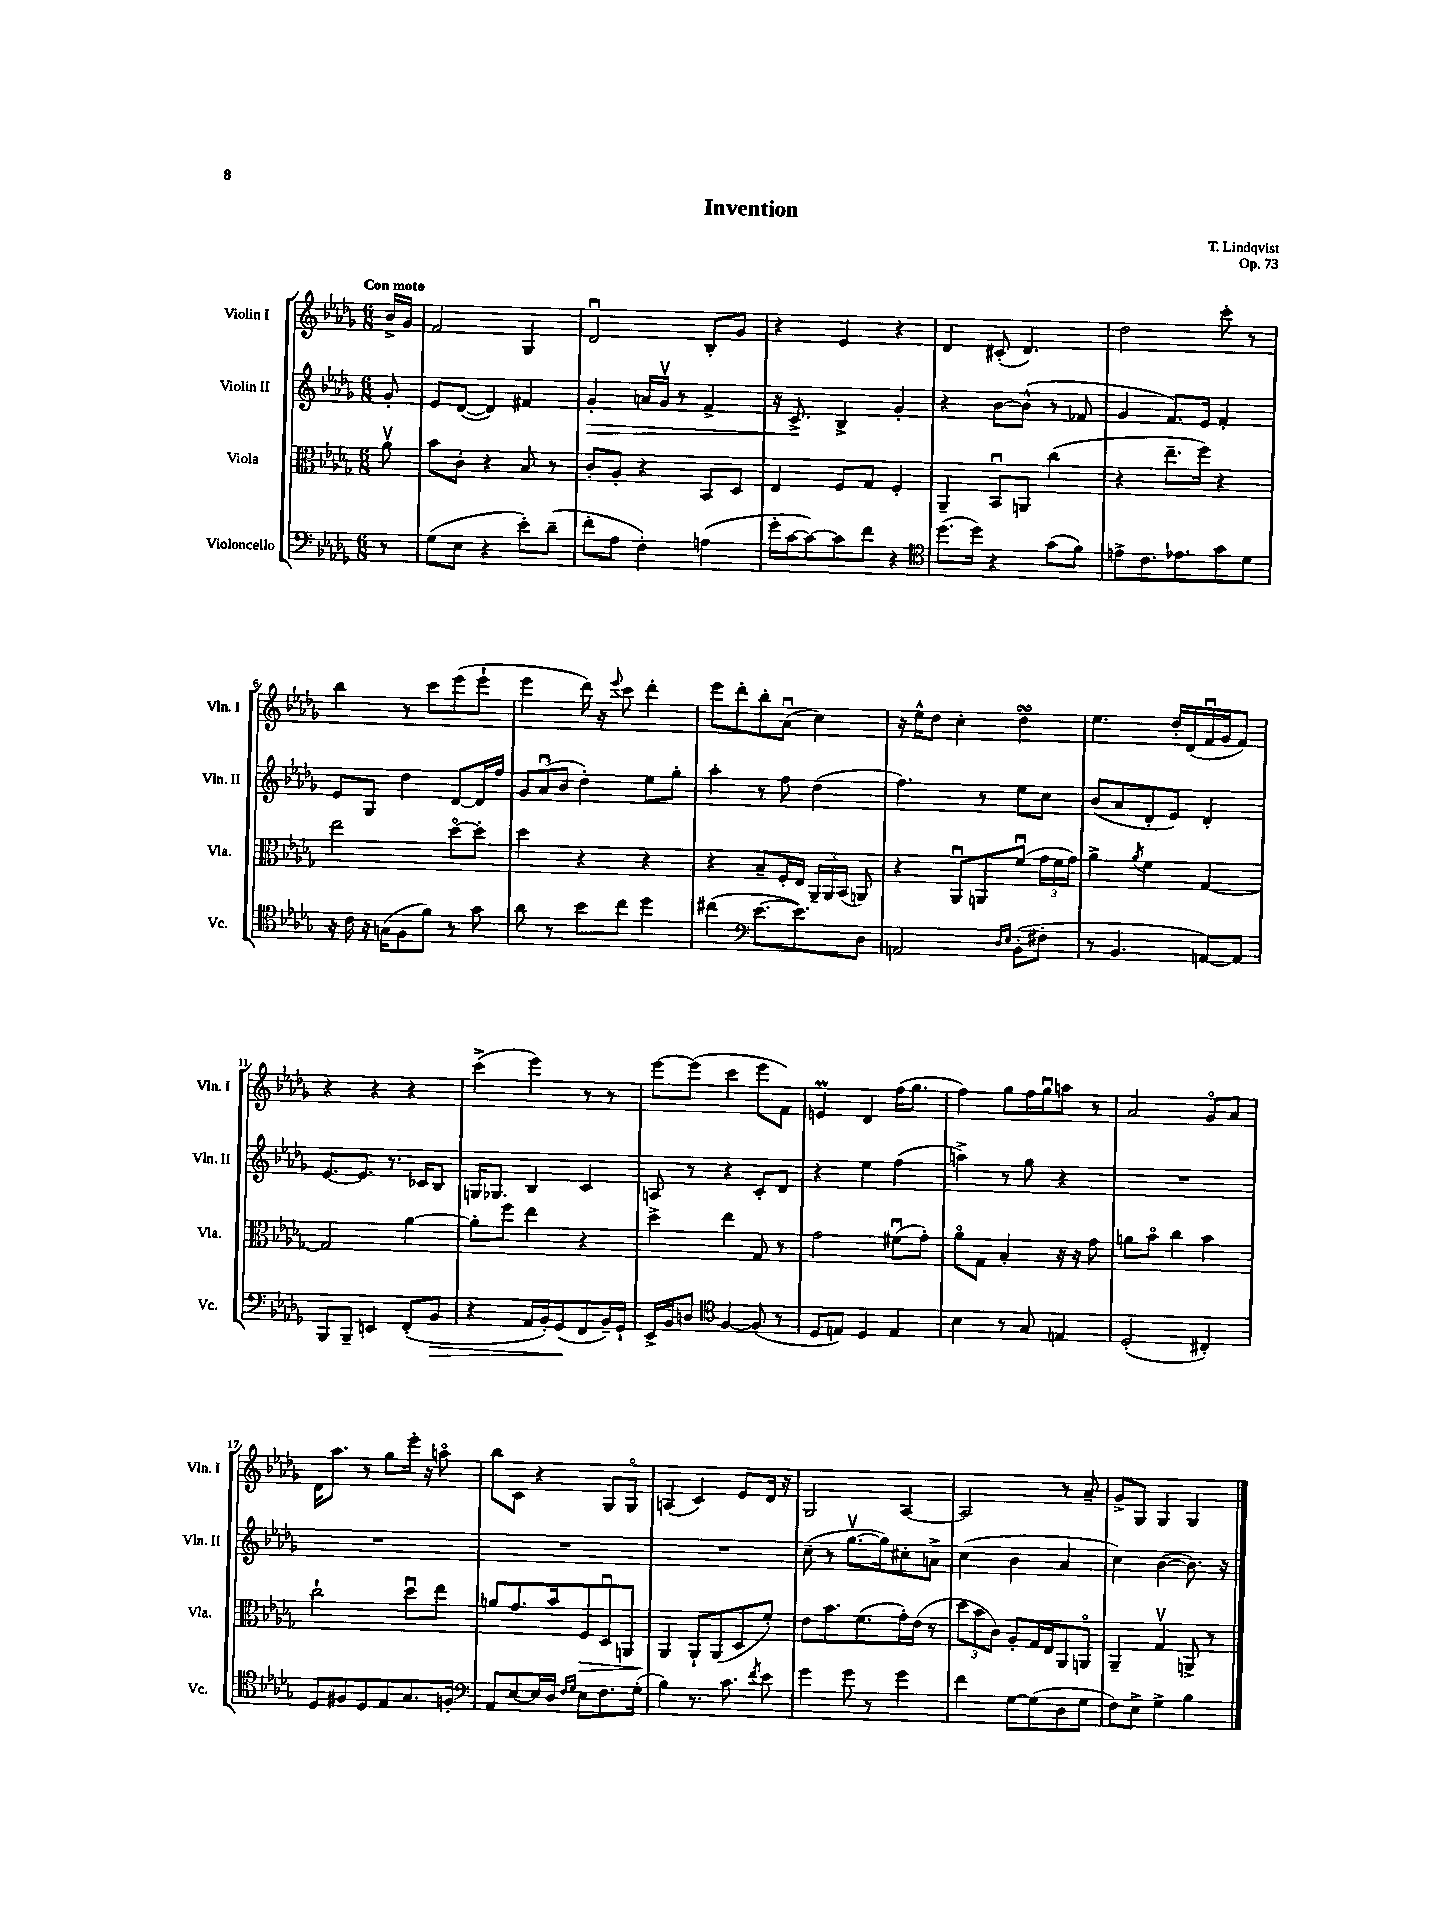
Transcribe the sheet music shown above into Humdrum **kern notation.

**kern	**kern	**kern	**kern
*staff4	*staff3	*staff2	*staff1
*clefF4	*clefC3	*clefG2	*clefG2
*k[b-e-a-d-g-]	*k[b-e-a-d-g-]	*k[b-e-a-d-g-]	*k[b-e-a-d-g-]
*M6/8	*M6/8	*M6/8	*M6/8
8r	8a-v\	8g-'/	16b-^/LL
.	.	.	16g-/JJ
=	=	=	=
(8G-\L	8b-\L	8e-/L	2f/
8E-\J	8c'\J	([8d-/J	.
4r	4r	4d-/])	.
8e-'\L)	8B-/	4f#/	4G-/
(8d-~\J	8r	.	.
=	=	=	=
8f'\L	8c'/L	4g-'/	2d-u/
8A-\J	8A-'/J	.	.
4F'\)	4r	16a/LL	.
.	.	16g-v/JJ	.
.	.	8r	.
(4A\	8BB-/L	4f^/	8B-'/L
.	8D-/J	.	8g-/J
=	=	=	=
16g-'\LL	4E-/	16r	4r
[16c\J	.	8.c^/	.
8c\_)	.	.	.
8c\]	8F/L	4B-^/	4e-/
8f\J	8G-/J	.	.
4r	4F'/	4g-'/	4r
=	=	=	=
*clefC4	*	*	*
(8.dd-\L	4AA-~/	4r	4d-/
16dd-\Jk)	.	.	.
4r	8BB-u/L	[8b-\L	(8c#'/
.	8AA/J	(8b-^^\]J	4.d-/)
(8g-\L	(4cc\	8r	.
8f\J)	.	8f-/	.
=	=	=	=
8e^\L	4r	4g-/	2dd-\
8.c\	.	.	.
.	8.ee-~\L	8.f/L)	.
8.e-\	.	.	.
.	16ff\Jk)	16e-/Jk	.
8g-\	4r	4f'/	8ccc'\
8d-\J	.	.	8r
=	=	=	=
16r	2ee-\	8e-/L	4bb-\
16c\	.	.	.
16r	.	8G-/J	.
(16G\LK	.	.	.
8F\	.	4dd-\	8r
8f\J)	.	.	8ccc\L
8r	[8dd-o\L	[8d-/L	(8eee-\
8g-\	8dd-'\]J	16d-/]L	8eee-`\J
.	.	16ff/JJ	.
=	=	=	=
8a-\	4dd-\	12g-/L	4eee-\
.	.	(12a-u/	.
8r	.	.	.
.	.	12b-/J	.
8b-\L	4r	4dd-'\)	16ddd-\)
.	.	.	16r
.	.	.	8qqeee-/
8cc\J	.	.	8ccc\
4dd-\	4r	8ee-\L	4ddd-'\
.	.	8gg-'\J	.
=	=	=	=
(4cc#\	4r	4aa-'\	8eee-\L
.	.	.	8ddd-'\
*clefF4	*	*	*
[8.e-\L	8B-~/L	8r	8bb-'\
.	16F'/L	8ff\	(8a-u\J
8.e-\])	16E-/JJ	.	.
.	24AA-~/LL	(4dd-\	4cc\)
.	24AA-/	.	.
.	(24BB-/JJ	.	.
8D-\J	8AA/)	.	.
=	=	=	=
2AA/	4r	4.ff\)	16r
.	.	.	16ee-^^\LK
.	.	.	8dd-\J
.	8AA-u/L	.	4cc'\
.	8AA/	8r	.
16qqD-/LL	.	.	.
16qqE-/JJ	.	.	.
(8BB-'\L	(8fu/J	8ee-\L	4dd-\
8F#'\J	24g-\LL	8cc\J	.
.	24f\	.	.
.	24g-\JJ)	.	.
=	=	=	=
8r	4a-^\	(8b-/L	4.ee-\
4.BB-/	.	8a-/	.
.	8qa-/	.	.
.	4f\	8d-'/	.
.	.	8e-/J)	16dd-'/LL
.	.	.	(16d-/
[8AA/L)	[4G-/	4d-'/	16fu/
.	.	.	16g-/J
8AA/]J	.	.	8f/J)
=	=	=	=
8BBB-/L	2G-/]	[8.e-/L	4r
8BBB-~/J	.	.	.
.	.	8.e-/]J	.
4EE/	.	.	4r
.	.	8.r	.
(8FF'/L	[4a-\	.	4r
.	.	16c-/LK	.
8BB-/J	.	8B-/J	.
=	=	=	=
4r	8a-'\]L	16G/LK	(4ccc^\
.	.	8.G-/J	.
.	8ff\J	.	.
16AA-/LL	4ee-\	4B-/	4eee-\)
16BB-'/J)	.	.	.
(8GG-/	.	.	.
8FF/	4r	4c/	8r
16BB-~/L)	.	.	8r
16GG-`/JJ	.	.	.
=	=	=	=
16EE-^/LL	4dd-^\	8A/	[8eee-\L
16BB-/J	.	.	.
8D/J	.	8r	(8eee-\]J
*clefC4	*	*	*
[4F/	4ee-\	4r	4ccc\
(8F/]	8G-/	8c'/L	8eee-\L
8r	8r	8d-/J	8f\J)
=	=	=	=
8D-/L	2g-\	4r	4e/
8E/J)	.	.	.
4D-/	.	4ee-\	4d-/
4E/	(8f#u\L	(4ff\	(16ff\LK
.	.	.	8.gg-\J
.	8g-'\J)	.	.
=	=	=	=
4B-\	8a-o\L	4aa^\)	4ff\)
.	8G-\J	.	.
8r	4B-'/	8r	8gg-\L
8G-/	.	8gg-\	16ff\L
.	.	.	16gg-u\J
4E/	16r	4r	8aa\J
.	16r	.	.
.	8g-\	.	8r
=	=	=	=
(2D-'/	8a\L	2.r	2a-/
.	8b-o\J	.	.
.	4cc\	.	.
4C#'/)	4b-\	.	8g-o/L
.	.	.	8a-/J
=	=	=	=
8D-/L	2cc`\	2.r	16d-\LK
.	.	.	8.aa-\J
8F#/	.	.	.
8D-/	.	.	8r
8E-/	.	.	8gg-\L
8.G-/	8dd-u\L	.	16eee-'\Jk
.	.	.	16r
.	8ee-\J	.	8aao\
16F'/Jk	.	.	.
=	=	=	=
*clefF4	*	*	*
8AA-/L	8a/L	2.r	8bb-\L
[8E-/	8.g-/	.	8c\J
16E-/]L	.	.	4r
16D-/JJ	16b-/k	.	.
16qqF/LL	.	.	.
16qqG-/JJ	.	.	.
8E-\L	8F/	.	.
8.F\	8D-u/	.	8G-/L
.	8AA/J	.	8G-o/J
(16G-'\Jk	.	.	.
=	=	=	=
4B-\)	4AA-/	2.r	(4A/
8.r	8AA-`/L	.	4c/)
.	(8AA-/	.	.
8.c\	.	.	.
.	8D-/	.	8e-/L
8qf/	.	.	.
8e-\	8f'/J)	.	16d-/Jk
.	.	.	16r
=	=	=	=
4g-\	8e-\L	(8cc~\	2G-/
.	8.b-\	8r	.
8g-\	.	[8.gg-v\L	.
.	(8.f\	.	.
8r	.	.	.
.	.	16gg-\]k)	.
4g-\	16g-'\L)	8cc#'\	[4A-/
.	(16e-\JJ	.	.
.	8r	8a^\J	.
=	=	=	=
4f\	12dd-\L	(4cc\	2A-/]
.	12b-\	.	.
.	12c\J)	.	.
[8G-\L	8A-'/L	4b-\	.
(8G-\]	16G-/L	.	.
.	16E-/J	.	.
8D-\	8AA-/	4a-/	8r
8G-\J	8AAo/J	.	8a-~/
=	=	=	=
8F\L)	4AA-~/	4cc\)	8g-^/L
8E-^\J	.	.	8G-/J
4G-^\	4G-v/	([4b-\	4G-/
4B-\	8AA^/	8.b-\])	4G-/
.	8r	.	.
.	.	16r	.
==	==	==	==
*-	*-	*-	*-
